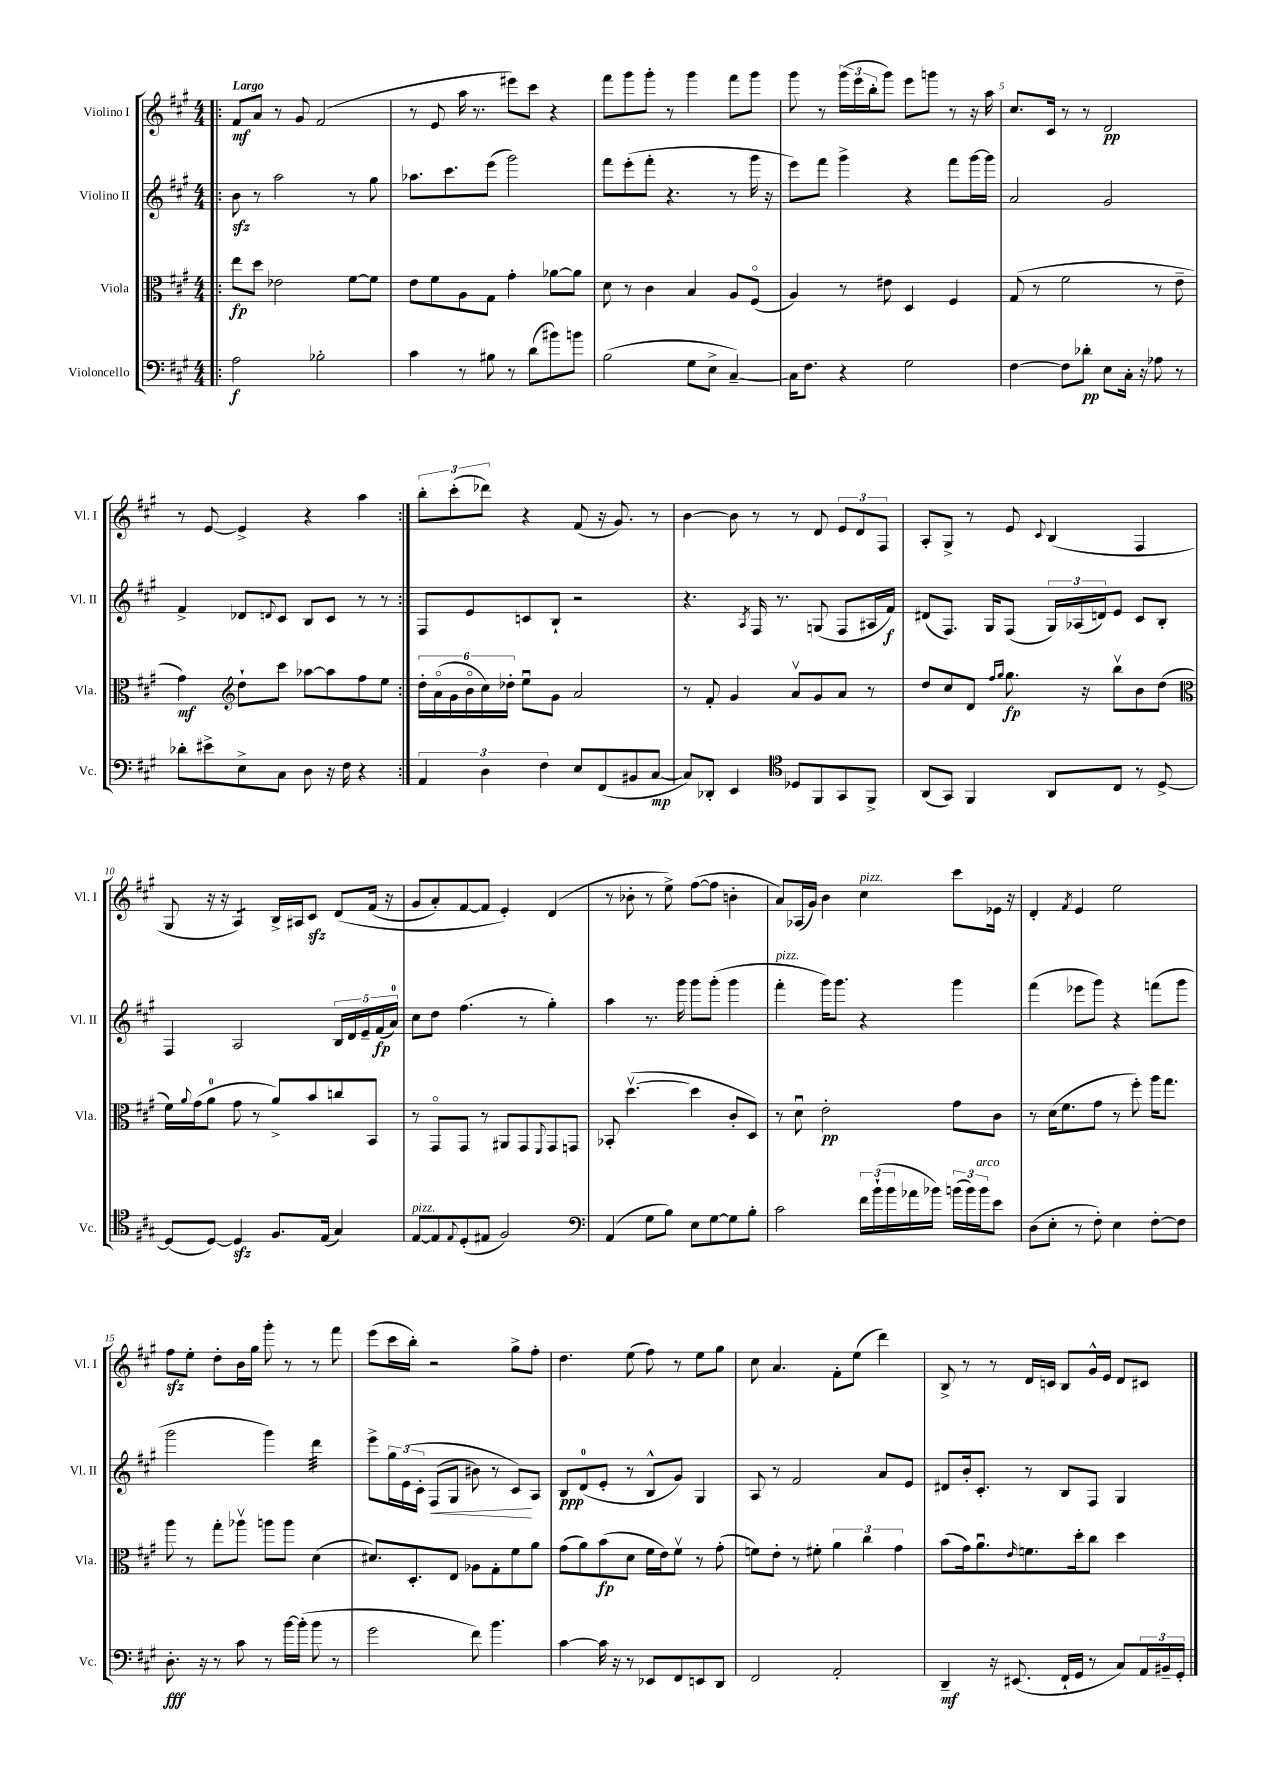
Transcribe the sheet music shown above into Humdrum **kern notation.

**kern	**kern	**kern	**kern
*staff4	*staff3	*staff2	*staff1
*clefF4	*clefC3	*clefG2	*clefG2
*k[f#c#g#]	*k[f#c#g#]	*k[f#c#g#]	*k[f#c#g#]
*M4/4	*M4/4	*M4/4	*M4/4
=!|:	=!|:	=!|:	=!|:
2A\	8ee\L	8b\	8f#/L
.	8dd\J	8r	8a/J
.	2e-\	2aa\	8r
.	.	.	8g#/
2B-'\	.	.	(2f#/
.	[8f#\L	8r	.
.	8f#\]J	8gg#\	.
=	=	=	=
4c#\	8e\L	8.aa-\L	8r
.	8f#\	.	8e/
.	.	8.ccc#\	.
8r	8A\	.	16aa\
.	.	.	8.r
8B#\	8G#\J	(8eee\J	.
8r	4g#'\	2ggg#\)	8eee#\L)
(8d\L	.	.	8ccc#\J
8b#\)	[8a-\L	.	4r
8b\J	8a-\]J	.	.
=	=	=	=
(2B\	8d\	8fff#\L	8fff#\L
.	8r	(8eee'\	8ggg#\
.	4c#\	8fff#'\J	8ggg#'\J
.	.	4.r	8r
8G#\L	4B/	.	4ggg#\
8E^\J	.	.	.
[4C#~/)	8A/L	8r	8fff#\L
.	(8F#o/J	16ggg#\	8ggg#\J
.	.	16r	.
=	=	=	=
16C#\]LK	4A/)	8eee\L)	8ggg#\
8.F#\J	.	.	.
.	.	8fff#\J	8r
4r	8r	4ggg#^\	(24ggg#\LL
.	.	.	24eee\
.	.	.	24bb'\J
.	8e#\	.	8ggg#\J)
2G#\	4D/	4r	8eee\L
.	.	.	8ggg\J
.	4F#/	8fff#\L	8r
.	.	[16ggg#\L	16r
.	.	16ggg#\]JJ	16aa\
=	=	=	=
[4F#\	(8G#/	2a/	8.cc#/L
.	8r	.	.
.	.	.	16c#/Jk
8F#\]L	2f#\	.	8r
8d-'\J	.	.	8r
8E\L	.	2g#/	2d/
16C#'\Jk	.	.	.
16r	.	.	.
8A-\	8r	.	.
8r	8e~\	.	.
=	=	=	=
8d-'\L	4g#\)	4f#^/	8r
8e#^\	.	.	[8e/
*	*clefG2	*	*
8E^\	8dd`\L	8d-/L	4e^/]
.	.	8qqd/	.
8C#\J	8ccc#\J	8c#/J	.
8D\	[8aa-\L	8B/L	4r
16r	8aa-\]	8c#/J	.
16F#\	.	.	.
4r	8ff#\	8r	4aa\
.	8ee\J	8r	.
=:|!	=:|!	=:|!	=:|!
6AA/	24dd'\LL	8F#/L	12bb'\L
.	(24ao\	.	.
.	24g#\	.	(12ccc#'\
.	24bo\	8e/	.
6D\	24cc#\)	.	12ddd-\J)
.	24dd-'\JJ	.	.
.	8eeu\L	8c/	4r
6F#\	.	.	.
.	8g#\J	8B`/J	.
8E/L	2a/	2r	(8f#/
(8FF#/	.	.	16r
.	.	.	8.g#/)
8BB#/	.	.	.
[8C#/J	.	.	8r
=	=	=	=
8C#/]L)	8r	4.r	[4b\
8DD-'/J	8f#'/	.	.
4EE/	4g#/	.	8b\]
.	.	8qA/	.
.	.	16F#/	8r
.	.	8.r	.
*clefC4	*	*	*
8D-/L	8av/L	.	8r
8FF#/	8g#/	(8G/	8d/
8GG#/	8a/J	8F#/L	12e/L
.	.	.	12d/
8FF#^/J	8r	16A#/L	.
.	.	.	12F#/J
.	.	16f#/JJ)	.
=	=	=	=
(8AA/L	8dd/L	(8d#/L	8A'/L
8GG#/J)	8cc#/	8.F#/J)	8G#^/J
4FF#/	8d/J	.	8r
.	.	16G#/LK	.
.	16qqff#/LL	.	.
.	16qqgg#/JJ	.	.
.	8.gg#\	(8F#/J	8e/
.	.	.	8qqc#/
8AA/L	.	24G#/LL)	(4B/
.	.	(24A-/	.
.	16r	.	.
.	.	24d/J)	.
8C#/J	8bbv\L	8e/J	.
8r	8b\	8c#/L	4F#/
[8D^/	(8dd\J	8B'/J	.
=	=	=	=
*	*clefC3	*	*
(8D/]L	16f#\LL)	4F#/	8G#/
.	8qqa/	.	.
.	(16g#\J	.	.
[8D/J)	8a\J	.	16r
.	.	.	16r
4D/]	8g#\	2A/	4A/)
.	8r	.	.
8.F#/L	8a^/L)	.	16B^/LL
.	.	.	16A#/J
.	8b/	.	8c#/J
(16E/Jk	.	.	.
4G#/)	8cc/	20B/LL	&(8d/L
.	.	20d/	.
.	.	20e~/	.
.	8BB/J	.	(16f#/Jk
.	.	(20f#/	.
.	.	.	16r
.	.	20a/JJ)	.
=	=	=	=
[8E/L	8r	8cc#\L	8g#/L
8E/]	8GG#o/L	8dd\J	8a'/)
8qqE/	.	.	.
(8D'/	8GG#/J	(4.ff#\	[8f#/
8E#/J	8r	.	8f#/]J
2F#/)	8AA#/L	.	4e'/&)
.	8GG#/	8r	.
.	8qqFF#/	.	.
.	8GG#/	4gg#'\)	(4d/
.	8GG/J	.	.
=	=	=	=
*clefF4	*	*	*
(4AA/	8BB-'/	4aa\	8r
.	([4.ddv\	.	8b-'\
8G#\L	.	8.r	8r
8B\J)	.	.	8ee^\)
.	.	16ggg#\	.
8E\L	4dd\]	8ggg#\L	([8ff#\L
[8G#\	.	(8ggg#'\J	8ff#\]J
8G#\]	8c#'/L	4ggg#\	4b'\
8B'\J	8D/J)	.	.
=	=	=	=
2c#\	8r	4fff#'\	8a/L)
.	8du\	.	(16A-/L
.	.	.	16g#/JJ)
.	2e'\	16ggg#\LK)	4b\
.	.	8.ggg#\J	.
24f#\LL	.	4r	4cc#\
(24b`\	.	.	.
24b\	.	.	.
16a-\	.	.	.
16b-\JJ)	.	.	.
(24b\LL	8g#\L	4ggg#\	8ccc#\L
24b\)	.	.	.
24b\J	.	.	.
8e\J	8c#\J	.	16e-\Jk
.	.	.	16r
=	=	=	=
(8D\L	8r	(4fff#\	4d'/
8E'\J	(16d\LK	.	.
.	8.f#\	.	.
.	.	.	8qf#/
8r	.	8eee-\L	4e/
8F#'\)	8g#\J	8ggg#\J)	.
4E\	8r	4r	2ee\
.	8ff#'\)	.	.
[8F#'\L	16aa\LK	(8fff\L	.
.	8.gg#\J	.	.
8F#\]J	.	8ggg#\J	.
=	=	=	=
8.D'\	8aa\	2ggg#\	8ff#\L
.	8r	.	8ee'\J
16r	.	.	.
8r	8gg#'\L	.	8dd'\L
8c#\	8aa-v\J	.	16b\L
.	.	.	16gg#\JJ
8r	8aa\L	4ggg#\)	8ggg#'\
[16b\LL	8aa\J	.	8r
(16b'\]JJ	.	.	.
8b\	(4d\	4ddd\	8r
8r	.	.	8fff#\
=	=	=	=
2g#\	8.d#/L)	8eee^\L	(8eee\L
.	.	24gg#\L	16ccc#\L
.	.	&(24e\	.
.	8.D'/	.	16bb'\JJ)
.	.	24c#'\JJ	.
.	.	(8F#/L	2r
.	8E/J	8G#/J	.
8f#\)	8A-\L	8b#\)	.
4.b\	8G#'\	8r	.
.	8f#\	8c#/L&)	8gg#^\L
.	8a\J	8A/J	8ff#'\J
=	=	=	=
[4c#\	(8g#\L	8B/L	4.dd\
.	8a\)	(8d/	.
16c#\]	(8b\	8e'/J	.
16r	.	.	.
8r	8d\J	8r	(8ee\
8EE-/L	16f#\LL	8B^^/L	8ff#\)
.	16e\J)	.	.
8FF#/	8f#v\J	8g#/J)	8r
8EE/	8r	4G#/	8ee\L
8DD/J	(8g#'\	.	8gg#\J
=	=	=	=
2FF#/	8f\L)	8A/	8cc#\
.	8e'\J	8r	4.a/
.	8r	2f#/	.
.	8f#'\	.	.
2AA'/	6a\	.	8f#'\L
.	.	.	(8ee\J
.	6cc#\	.	.
.	.	8a/L	4ddd\)
.	6g#\	.	.
.	.	8e/J	.
=	=	=	=
4DD~/	(8b\L	8d#/L	8B^/
.	16g#\k)	16b'/k	8r
.	8.au\	8.c#'/J	.
16r	.	.	8r
(8.EE#/	.	.	.
.	16qqe/	.	.
.	8.f\	8r	16d/LL
.	.	.	16c/JJ
16FF#`/LL	.	8B/L	8B/L
16GG#/JJ	16dd'\k	.	.
8r	8cc#\J	8F#/J	16g#^^/L
.	.	.	16e/JJ
8C#/L)	4dd\	4G#/	8d/L
24AA/L	.	.	8c#/J
24BB#~/	.	.	.
24GG#'/JJ	.	.	.
==	==	==	==
*-	*-	*-	*-
